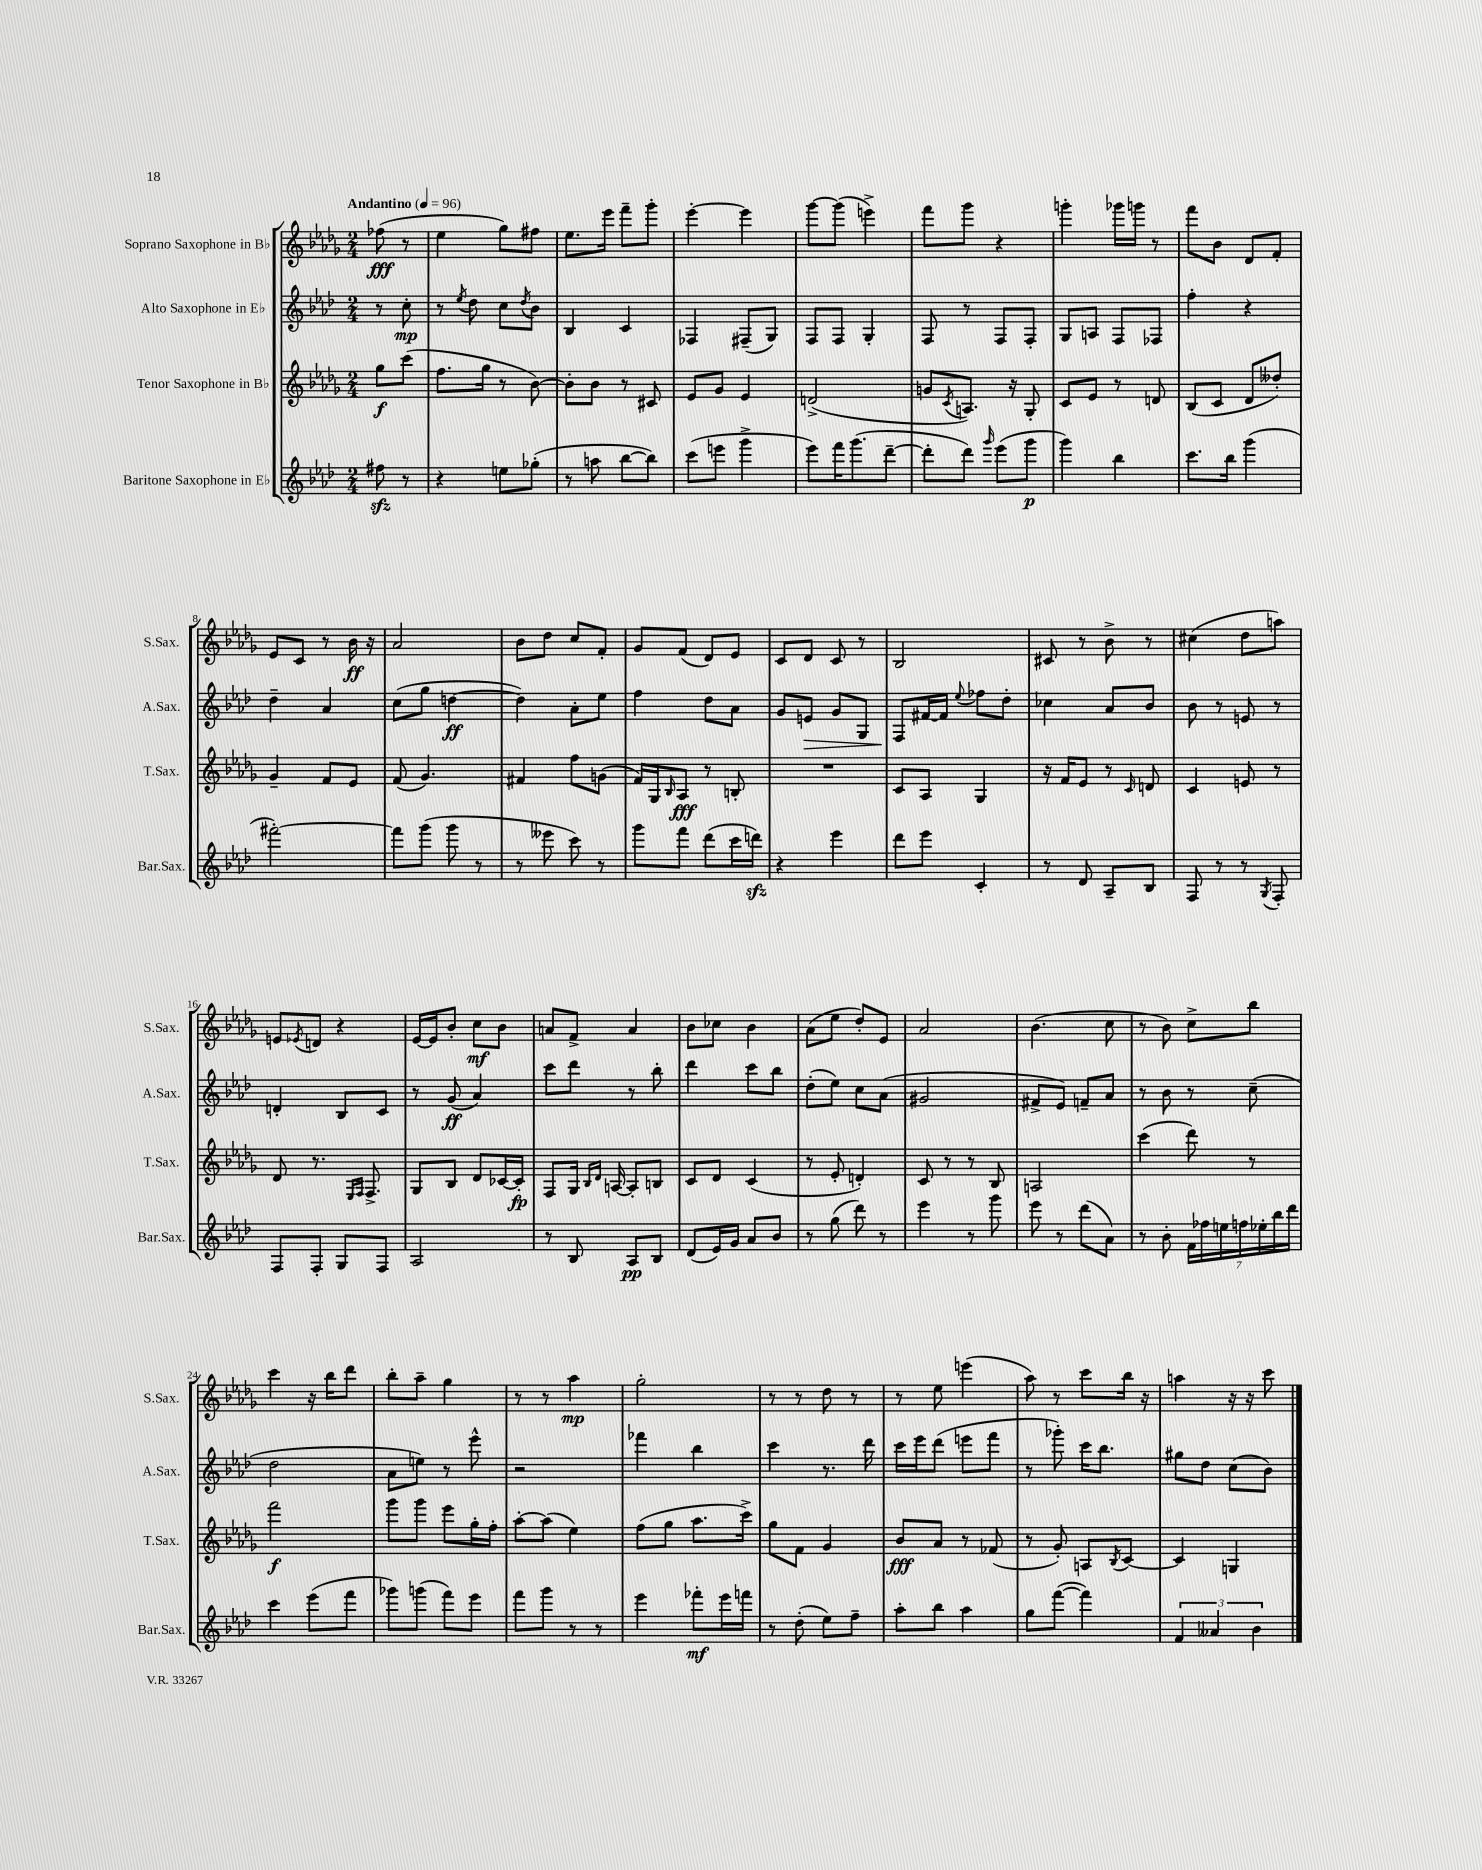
<<
\new StaffGroup <<
\new Staff = "s0" \with { instrumentName = "Soprano Saxophone in Bb" shortInstrumentName = "S.Sax." } {
    \clef treble \key des \major \numericTimeSignature \time 2/4 \partial 4 \tempo "Andantino" 4 = 96
    fes''8\fff( r8 |
    ees''4 ges''8) fis''8 |
    ees''8. ees'''16 f'''8-- ges'''8-. |
    ees'''4~-. ees'''4 |
    ges'''8~ ges'''8( e'''4->) |
    f'''8 ges'''8 r4 |
    g'''4-. ges'''16 g'''16 r8 |
    f'''8 bes'8 des'8 f'8-. |
    ees'8 c'8 r8 bes'16\ff r16 |
    aes'2 |
    bes'8 des''8 c''8 f'8-. |
    ges'8 f'8( des'8) ees'8 |
    c'8 des'8 c'8 r8 |
    bes2 |
    cis'8 r8 bes'8-> r8 |
    cis''4( des''8 a''8) |
    e'8 \acciaccatura { ees'8 } d'8 r4 |
    ees'16~ ees'16 bes'8-. c''8\mf bes'8 |
    a'8 f'8-> a'4 |
    bes'8 ces''8 bes'4 |
    aes'8( ees''8 des''8-.) ees'8 |
    aes'2 |
    bes'4.( c''8 |
    r8 bes'8) c''8-> bes''8 |
    c'''4 r16 bes''16 des'''8 |
    bes''8-. aes''8-- ges''4 |
    r8 r8 aes''4\mp |
    ges''2-. |
    r8 r8 des''8 r8 |
    r8 ees''8 e'''4( |
    aes''8) r8 c'''8 bes''16 r16 |
    a''4 r16 r16 c'''8 \bar "|." |
}
\new Staff = "s1" \with { instrumentName = "Alto Saxophone in Eb" shortInstrumentName = "A.Sax." } {
    \clef treble \key aes \major \numericTimeSignature \time 2/4 \partial 4
    r8 c''8-.\mp |
    r8 \acciaccatura { ees''8 } des''8 c''8 \acciaccatura { des''8 } bes'8 |
    bes4 c'4 |
    fes4 fis8--( g8) |
    f8 f8 g4-. |
    f8 r8 f8 f8-. |
    g8 a8 f8 fes8 |
    f''4-. r4 |
    des''4-- aes'4 |
    c''8( g''8 d''4~\ff |
    d''4) aes'8-. ees''8 |
    f''4 des''8 aes'8 |
    g'8 e'8\> g'8 g8 |
    f8\! fis'16~ fis'16 \appoggiatura { ees''8 } fes''8 des''8-. |
    ces''4 aes'8 bes'8 |
    bes'8 r8 e'8 r8 |
    d'4-. bes8 c'8 |
    r8 g'8\ff( aes'4) |
    c'''8 des'''8 r8 bes''8-. |
    des'''4 c'''8 bes''8 |
    des''8-.( ees''8) c''8 aes'8( |
    gis'2 |
    fis'8-> ees'8) f'8-- aes'8 |
    r8 bes'8 r8 c''8--( |
    des''2 |
    aes'8 e''8) r8 ees'''8-^ |
    r2 |
    fes'''4 bes''4 |
    c'''4 r8. des'''16 |
    c'''16 ees'''16 des'''8( e'''8 f'''8 |
    r8 ges'''8-.) c'''16 bes''8. |
    gis''8 des''8 c''8( bes'8) \bar "|." |
}
\new Staff = "s2" \with { instrumentName = "Tenor Saxophone in Bb" shortInstrumentName = "T.Sax." } {
    \clef treble \key des \major \numericTimeSignature \time 2/4 \partial 4
    ges''8\f c'''8( |
    f''8. ges''16 r8 bes'8~) |
    bes'8-. bes'8 r8 cis'8 |
    ees'8 ges'8 ees'4 |
    d'2->( |
    g'8 \acciaccatura { c'8 } a8.) r16 ges8-. |
    c'8 ees'8 r8 d'8 |
    bes8( c'8 des'8 deses''8-.) |
    ges'4-- f'8 ees'8 |
    f'8( ges'4.) |
    fis'4 f''8 g'8( |
    f'16) ges16 \grace { bes16 } aes8\fff r8 b8-. |
    R2 |
    c'8 aes8 ges4 |
    r16 f'16 ees'8 r8 \grace { c'16 } d'8 |
    c'4 e'8 r8 |
    des'8 r8. \grace { ees16 f16 } f8.-> |
    ges8 bes8 des'8 ces'16~ ces'16-.\fp |
    f8 ges16 \grace { bes16 des'16 } a16~ a8-. b8 |
    c'8 des'8 c'4( |
    r8 ees'8-. d'4-.) |
    c'8 r8 r8 bes8 |
    a2 |
    c'''4( des'''8) r8 |
    f'''2\f |
    ges'''8 ges'''8 ees'''8 ges''16-. f''16-. |
    aes''8~-. aes''8( ees''4) |
    f''8( ges''8 aes''8. c'''16->) |
    ges''8 f'8 ges'4 |
    bes'8\fff aes'8 r8 fes'8( |
    r8 ges'8-.) a8 \acciaccatura { bes8 } c'8~ |
    c'4 g4 \bar "|." |
}
\new Staff = "s3" \with { instrumentName = "Baritone Saxophone in Eb" shortInstrumentName = "Bar.Sax." } {
    \clef treble \key aes \major \numericTimeSignature \time 2/4 \partial 4
    fis''8\sfz r8 |
    r4 e''8 ges''8-.( |
    r8 a''8 bes''8~ bes''8) |
    c'''8( e'''8 g'''4-> |
    ees'''8) f'''16 g'''8.( des'''8~-- |
    des'''8-. des'''8) \grace { g'''16 } ees'''8( g'''8\p |
    g'''4) bes''4 |
    c'''8. bes''16 g'''4( |
    fis'''2~-.) |
    fis'''8 g'''8( g'''8 r8 |
    r8 eeses'''8 c'''8) r8 |
    g'''8 f'''8 des'''8( c'''16 d'''16\sfz) |
    r4 ees'''4 |
    des'''8 ees'''8 c'4-. |
    r8 des'8 aes8-- bes8 |
    f8 r8 r8 \acciaccatura { g8 } f8-. |
    f8 f8-. g8 f8 |
    aes2 |
    r8 bes8 aes8\pp bes8 |
    des'8( ees'16) g'16 aes'8 bes'8 |
    r8 g''8( des'''8) r8 |
    ees'''4 r8 g'''8 |
    ees'''8 r8 des'''8( aes'8) |
    r8 bes'8-. \tuplet 7/4 { f'16 fes''16 e''16 f''16 ees''16-. bes''16 des'''16 } |
    c'''4 ees'''8( f'''8 |
    ges'''8) g'''8( f'''8) ees'''8 |
    f'''8 g'''8 r8 r8 |
    ees'''4 fes'''8-.\mf ees'''16 f'''16 |
    r8 des''8-.( ees''8) f''8-- |
    aes''8-. bes''8 aes''4 |
    g''8 f'''8~( f'''4) |
    \tuplet 3/2 { f'4 aeses'4 bes'4 } \bar "|." |
}
>>
>>
